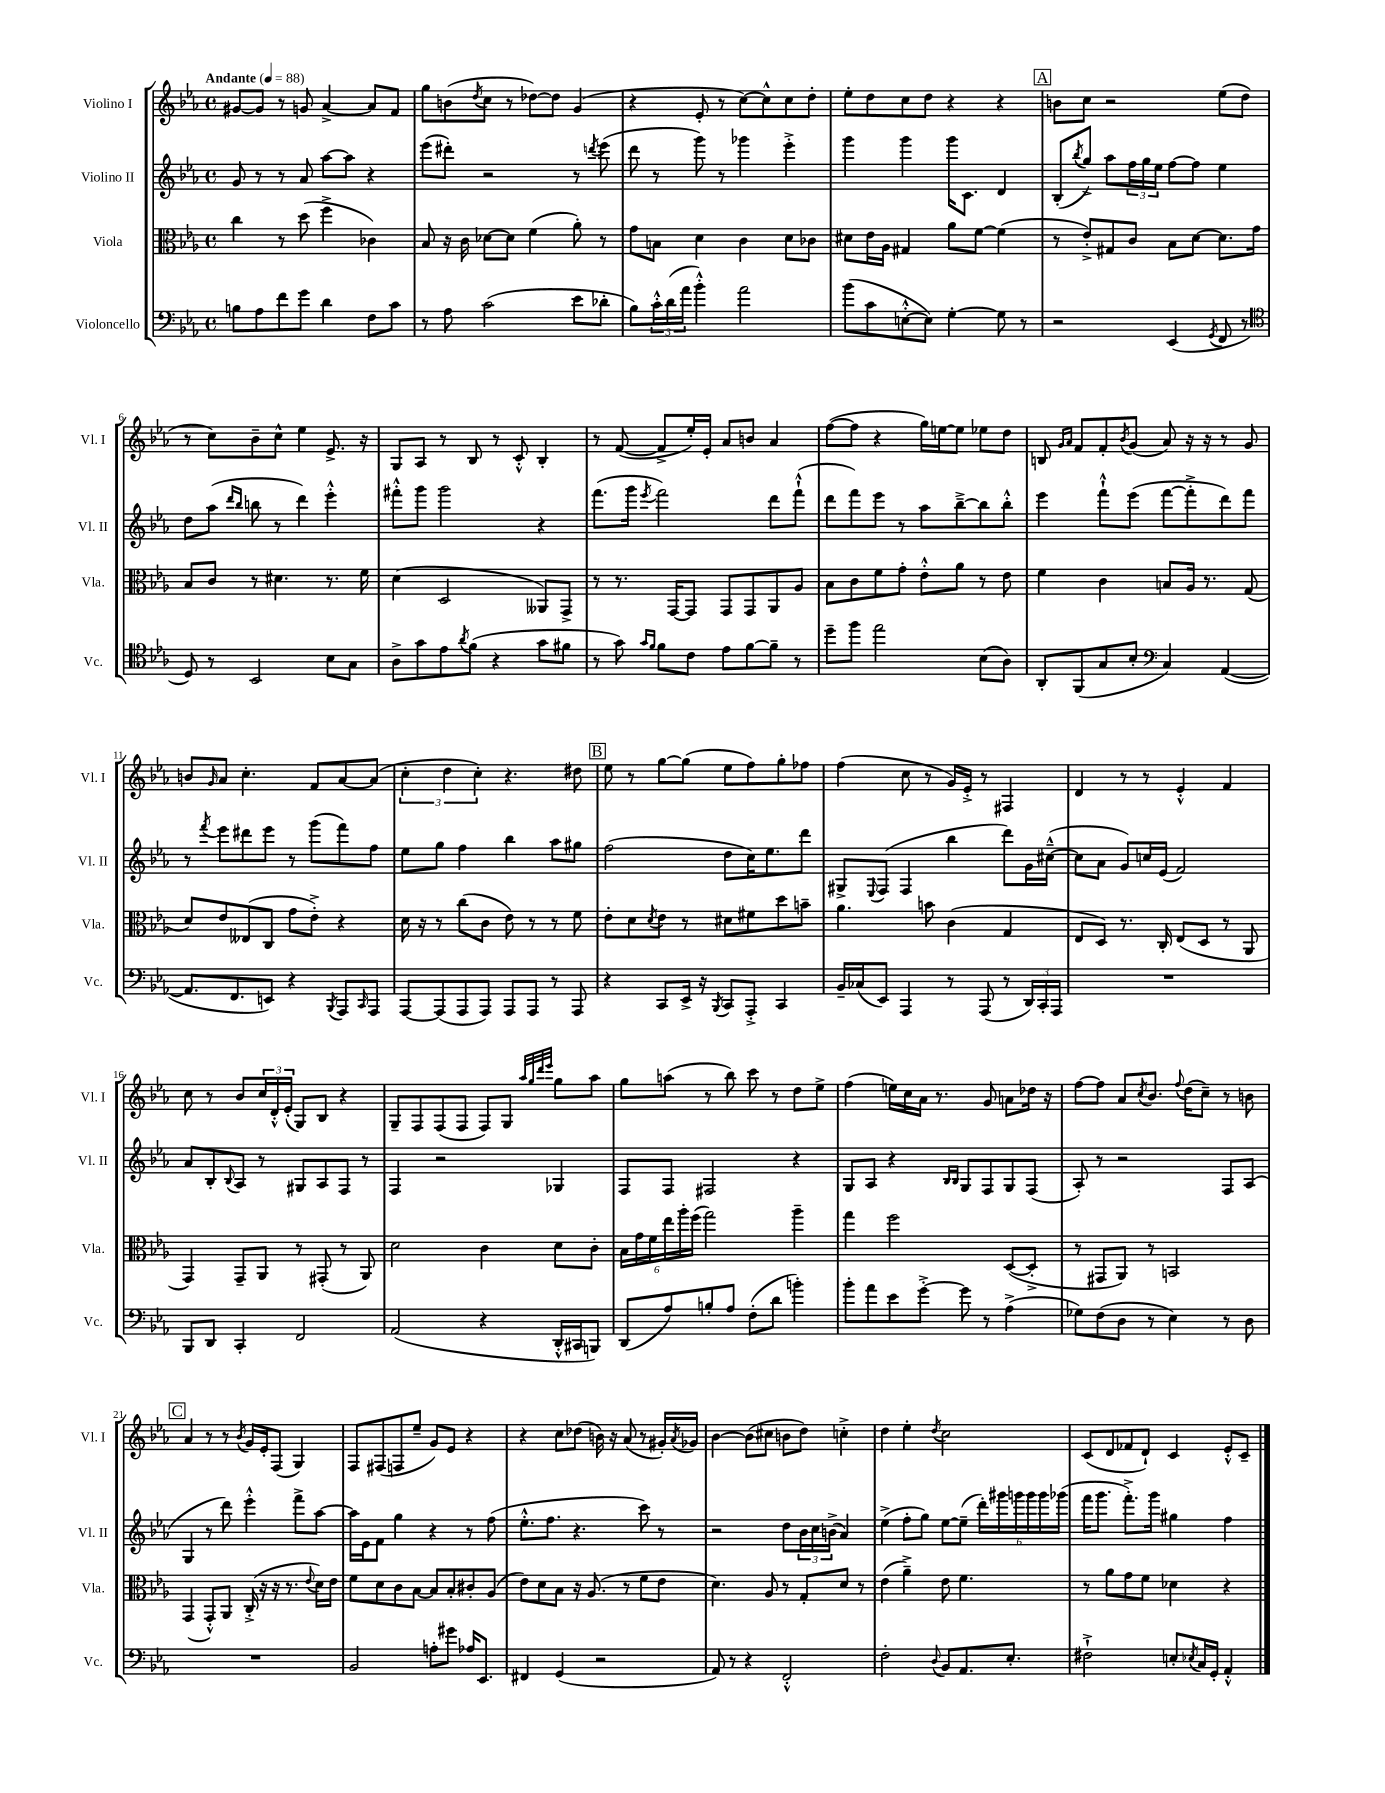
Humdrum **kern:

**kern	**kern	**kern	**kern
*part4	*part3	*part2	*part1
*staff4	*staff3	*staff2	*staff1
*I"Violoncello	*I"Viola	*I"Violino II	*I"Violino I
*I'Vc.	*I'Vla.	*I'Vl. II	*I'Vl. I
*clefF4	*clefC3	*clefG2	*clefG2
*k[b-e-a-]	*k[b-e-a-]	*k[b-e-a-]	*k[b-e-a-]
*M4/4	*M4/4	*M4/4	*M4/4
*met(c)	*met(c)	*met(c)	*met(c)
*MM88	*MM88	*MM88	*MM88
=1	=1	=1	=1
!	!	!	!LO:TX:a:B:t=Andante
8Bn\L	4cc\	8g/	[8g#X/L
8A-\	.	8r	8g#/J]
8f\	8r	8r	8r
8g\J	(8dd\	8a-/	8gn/
4d\	4ff^\	[8aa-\L	[4a-^/
.	.	8aa-\J]	.
8F\L	4c-X\)	4r	8a-/L]
8c\J	.	.	8f/J
=2	=2	=2	=2
8r	8B-/	(8eee-\L	8gg\L
8A-\	16r	8ddd#X'\J)	(8bn\
.	16c\	.	.
.	.	.	8qdd/
(2c\	[8d-X\L	2r	8cc\J
.	8d-\J]	.	8r
.	(4f\	.	[8dd-X\L)
.	.	.	8dd-\J]
8e-\L	8a-'\)	8r	(4g/
.	.	8qdddn/	.
8d-X'\J	8r	(8eee-\	.
=3	=3	=3	=3
8B-\L)	8g\L	8ddd\	4r
24c'^^\L	8Bn\J	8r	.
(24d\	.	.	.
24a-\JJ	.	.	.
4b-'^^\)	4d\	8ggg\)	8e-'/
.	.	8r	8r
2a-\	4c\	4ggg-X\	[8cc\L)
.	.	.	8cc^^\]
.	8d\L	4eee-'^\	8cc\
.	8c-X\J	.	8dd'\J
=4	=4	=4	=4
(8b-\L	8d#X\L	4ggg\	8ee-'\L
8c\	16e-\L	.	8dd\
.	16A-\JJ	.	.
[8En'^^\	4G#X/	4ggg\	8cc\
8E\J])	.	.	8dd\J
[4G'\	8a-\L	16ggg\KL	4r
.	.	8.c\J	.
.	[8f\J	.	.
8G\]	(4f\]	4d/	4r
8r	.	.	.
!!LO:REH:place=s1:t=A
=5	=5	=5	=5
2r	8r	(8B-'/L	8bn\L
.	.	8qbb-/	.
.	8e-'^/L)	8gg^/J)	8cc\J
.	8G#X/	8aa-\L	2r
.	8c/J	24ff\L	.
.	.	24gg\	.
.	.	24ee-\JJ	.
(4EE-/	8B-\L	[8ff\L	.
.	[8d\J	8ff\J]	.
8qGG/	.	.	.
8FF/	8.d\L]	4ee-\	(8ee-\L
8r	.	.	8dd\J
.	16g\Jk	.	.
!!LO:LB:g=z
=6	=6	=6	=6
*clefC4	*	*	*
8D/)	8B-/L	8dd\L	8r
8r	8c/J	(8aa-\J	8cc\L)
.	.	16qqddd/LL	.
.	.	16qqbb-/JJ	.
2BB-/	8r	8bbn\	8b-~\
.	4.d#X\	8r	8cc^^\J
.	.	4ddd\)	4ee-\
8B-\L	8.r	4eee-'^^\	8.e-^/
8G\J	.	.	.
.	16f\	.	16r
=7	=7	=7	=7
8A-^\L	(4d\	8fff#X'^^\L	8G/L
8g\	.	8ggg\J	8A-/J
8e-\	2D/	2ggg\	8r
8qa-/	.	.	.
(8f\J	.	.	8B-/
4r	.	.	8r
.	.	.	8c'^^/
8g\L	8AA--X/L)	4r	4B-'/
8f#X\J	8GG^/J	.	.
=8	=8	=8	=8
8r	8r	(8.fff\L	8r
8g\)	8.r	.	([8f/
.	.	16ggg\Jk	.
16qqg/LL	.	.	.
16qqf/JJ	.	8qeee-/	.
8f\L	.	2fff\)	8f^/L]
.	[16GG/KL	.	.
8c\J	8GG/J]	.	16ee-'/L)
.	.	.	16e-'/JJ
8e-\L	8GG/L	.	8a-/L
[8f\	8GG/	.	8bn/J
8f~\J]	8AA-/	8ddd\L	4a-/
8r	8A-/J	(8fff`^^\J	.
=9	=9	=9	=9
8dd~\L	8B-\L	8ddd\L	([8ff\L
8ff\J	8c\	8fff\)	8ff\J]
2ee-\	8f\	8eee-\J	4r
.	8g'\J	8r	.
.	8e-'^^\L	8aa-\L	16gg\LL)
.	.	.	[16een\J
.	8a-\J	[8bb-~^\	8ee\J]
(8B-\L	8r	8bb-\]	8ee-X\L
8A-\J)	8e-\	8bb-'^^\J	8dd\J
=10	=10	=10	=10
8AA-'/L	4f\	4eee-\	8Bn/
.	.	.	16qqg/LL
.	.	.	16qqa-/JJ
(8FF/	.	.	8f/L
8G/	4c\	8fff`^^\L	8f'/
.	.	.	8qb-/
8B-'/J	.	(8eee-\J	(8g/J
*clefF4	*	*	*
4C/)	8Bn/L	[8fff\L	8a-/)
.	16A-/Jk	8fff'^\]	16r
.	8.r	.	16r
([4AA-/	.	8ddd\)	8r
.	(8G/	8fff\J	8g/
!!LO:LB:g=z
=11	=11	=11	=11
8.AA-/L]	8d/L)	8r	8bn/L
.	.	8qfff/	16qqg/
.	8e-/	8eee-\L	8a-/J
8.FF/	.	.	.
.	(8E--X/	8ddd#X\	4.cc'\
8EEn/J)	8C/J	8eee-\J	.
4r	8g\L	8r	.
.	8e-'^\J)	(8ggg\L	8f/L
8qBBB-/	.	.	.
8AAA-/L	4r	8fff\)	[8a-/
16qqCC/	.	.	.
8AAA-/J	.	8ff\J	(8a-/J]
=12	=12	=12	=12
[8AAA-/L	16d\	8ee-\L	6cc'\
.	16r	.	.
(8AAA-/]	8r	8gg\J	.
.	.	.	6dd\
8AAA-/	(8cc\L	4ff\	.
.	.	.	6cc'\)
8AAA-/J)	8c\J	.	.
8AAA-/L	8e-\)	4bb-\	4.r
8AAA-/J	8r	.	.
8r	8r	8aa-\L	.
8AAA-/	8f\	8gg#X\J	8dd#X\
!!LO:REH:place=s1:t=B
=13	=13	=13	=13
4r	8e-'\L	(2ff\	8ee-\
.	8d\	.	8r
.	8qd/	.	.
8CC/L	8e-\J	.	[8gg\L
16EE-^/Jk	8r	.	(8gg\J]
16r	.	.	.
8qBBB-/	.	.	.
8CC/L	8d#X\L	8dd\L	8ee-\L
8AAA-'^/J	8f#X\	16cc\K)	8ff\)
.	.	8.ee-\	.
4CC/	8dd\	.	8gg'\
.	8bn~\J	8ddd\J	8ff-X\J
=14	=14	=14	=14
16BB-~/LL	4.a-\	8G#X^/L	(4ff\
(16C-X/J	.	.	.
.	.	8qqE-/	.
8EE-/J)	.	(8F/J	.
4AAA-/	.	4F/	8cc\
.	8bn\	.	8r
8r	(4c\	4bb-\	16g/LL)
.	.	.	16e-'^/JJ
(8AAA-/	.	.	8r
8r	4G/	8ddd\L)	4F#X/
24DD/LL)	.	16g\L	.
24CC'/	.	.	.
.	.	([16cc#X~^^\JJ	.
24AAA-/JJ	.	.	.
=15	=15	=15	=15
1r	8E-/L	8cc#\L]	4d/
.	8D/J)	8a-\J	.
.	8.r	8g/L)	8r
.	.	16ccn/L	8r
.	16C'/	(16e-/JJ	.
.	(8E-/L	2f/)	4e-'^^/
.	8D/J	.	.
.	8r	.	4f/
.	8AA-/	.	.
!!LO:LB:g=z
=16	=16	=16	=16
8BBB-/L	4GG/)	8a-/L	8cc\
8DD/J	.	8B-'/	8r
.	.	8qqB-/	.
4CC'/	8GG~/L	8A-/J	8b-/L
.	8AA-/J	8r	24cc/L
.	.	.	24d'^^/
.	.	.	(24e-'/JJ
2FF/	8r	8G#X/L	8G/L)
.	(8GG#X'/	8A-/	8B-/J
.	8r	8F/J	4r
.	8AA-/)	8r	.
=17	=17	=17	=17
(2AA-/	2d\	4F/	8G~/L
.	.	.	8F/
.	.	2r	(8F/
.	.	.	8F/J
4r	4c\	.	8F/L)
.	.	.	8G/J
.	.	.	32qqaa-/LLL
.	.	.	32qqgg/
.	.	.	32qqddd/
.	.	.	32qqeee-/JJJ
16DD'^^/LL	8d\L	4G-X/	8gg\L
16CC#X/J	.	.	.
8BBBn/J)	8c'\J	.	8aa-\J
=18	=18	=18	=18
(8DD/L	24B-\LL	8F/L	8gg\L
.	24g\	.	.
.	24f\	.	.
8A-/)	24ee-\	8F/J	(8aan\J
.	24aa-'\	.	.
.	(24ff\JJ	.	.
8Bn'/	2gg\)	2F#X/	8r
8A-/J	.	.	8bb-\)
(8F'\L	.	.	8ccc\
8d\J	.	.	8r
4bn'\)	4aa-~\	4r	8dd\L
.	.	.	8ee-^\J
=19	=19	=19	=19
8b-'\L	4gg\	8G/L	(4ff\
8a-\	.	8A-/J	.
8e-\	2ff\	4r	16een\LL)
.	.	.	16cc\
[8g'^\J	.	.	16a-\JJ
.	.	.	8.r
.	.	16qqB-/LL	.
.	.	16qqB-/JJ	.
8g\]	.	8G/L	.
8r	.	8F/	8g/
(4A-^\	([8D/L	8G/	8an\L
.	8D'^/J]	(8F/J	16dd-X\Jk
.	.	.	16r
=20	=20	=20	=20
8G-X\L)	8r	8A-'/)	[8ff\L
(8F\	8GG#X/L	8r	8ff\J]
8D\J	8AA-/J)	2r	8a-/L
.	.	.	8qcc/
8r	8r	.	8.b-/J
4E-\)	2BBn/	.	.
.	.	.	8qqff/
.	.	.	(16dd\KL
.	.	.	8cc~\J)
8r	.	8F/L	8r
8D\	.	(8A-/J	8bn\
!!LO:LB:g=z
!!LO:REH:place=s1:t=C
=21	=21	=21	=21
1r	(4GG/	4G/	4a-/
.	8GG'^^/L)	8r	8r
.	8AA-/J	8ddd\)	8r
.	.	.	8qb-/
.	(16C'^/	4eee-'^^\	16g/LL
.	16r	.	16e-'/J
.	16r	.	(8F/J
.	8.r	.	.
.	.	8fff^\L	4G/)
.	8qqe-/	.	.
.	16d\LL)	[8aa-\J	.
.	16e-\JJ	.	.
=22	=22	=22	=22
2BB-/	8f\L	16aa-\LL]	8F/L
.	.	16e-\J	.
.	8d\	8f\J	(8F#X/
.	8c\	4gg\	8Fn/
.	[8B-\J	.	8ee-~/J
8An'\L	8B-/L]	4r	8g/L)
8g#X\J	8B-'/	.	8e-/J
16A-X/KL	8c#X'/	8r	4r
8.EE-/J	.	.	.
.	(8A-/J	(8ff\	.
=23	=23	=23	=23
4FF#X/	8e-\L)	8.ee-'^^\L	4r
.	8d\	.	.
.	.	8.ff\J	.
(4GG/	8B-\J	.	8cc\L
.	16r	4.r	(8dd-X\J
.	(8.A-/	.	.
2r	.	.	16bn\)
.	.	.	16r
.	8r	.	(8a-/
.	8f\L	8ccc\)	8r
.	8e-\J	8r	16g#X'/LL)
.	.	.	8qa-/
.	.	.	16g-X/JJ
=24	=24	=24	=24
8AA-/)	4.d\)	2r	[4b-\
8r	.	.	.
4r	.	.	(8b-\L]
.	8A-/	.	8cc#X\J
2FF'^^/	8r	8dd\L	8bn\L
.	8G'/L	24b-\L	8dd\J)
.	.	24cc\	.
.	.	(24bn^\JJ	.
.	8d/J	4a-/)	4ccn'^\
.	8r	.	.
=25	=25	=25	=25
2F'\	(4e-\	(4ee-^\	4dd\
.	4a-~^\)	8ff'\L	4ee-'\
.	.	8gg\J)	.
8qqD/	.	.	8qdd/
8BB-/L	8e-\	[8ee-\L	2cc\
8.AA-/	4.f\	(8ee-~\J]	.
.	.	24ddd'\LL)	.
.	.	24ggg#X\	.
8.E-'/J	.	.	.
.	.	24gggn\	.
.	.	24ggg\	.
.	.	24ggg\	.
.	.	(24ggg-X\JJ	.
=26	=26	=26	=26
2F#X`^\	8r	16fff\KL	(8c/L
.	.	8.ggg\J	.
.	8a-\L	.	8d/
.	8g\	8.fff'^\L)	8f-X/
.	8f\J	.	8d`/J)
.	.	16ggg\Jk	.
8En'/L	4d-X\	4gg#X\	4c/
8qE-X/	.	.	.
16C/L	.	.	.
16GG'/JJ	.	.	.
4AA-'^^/	4r	4ff\	8e-'^^/L
.	.	.	8c~/J
==	==	==	==
*-	*-	*-	*-
